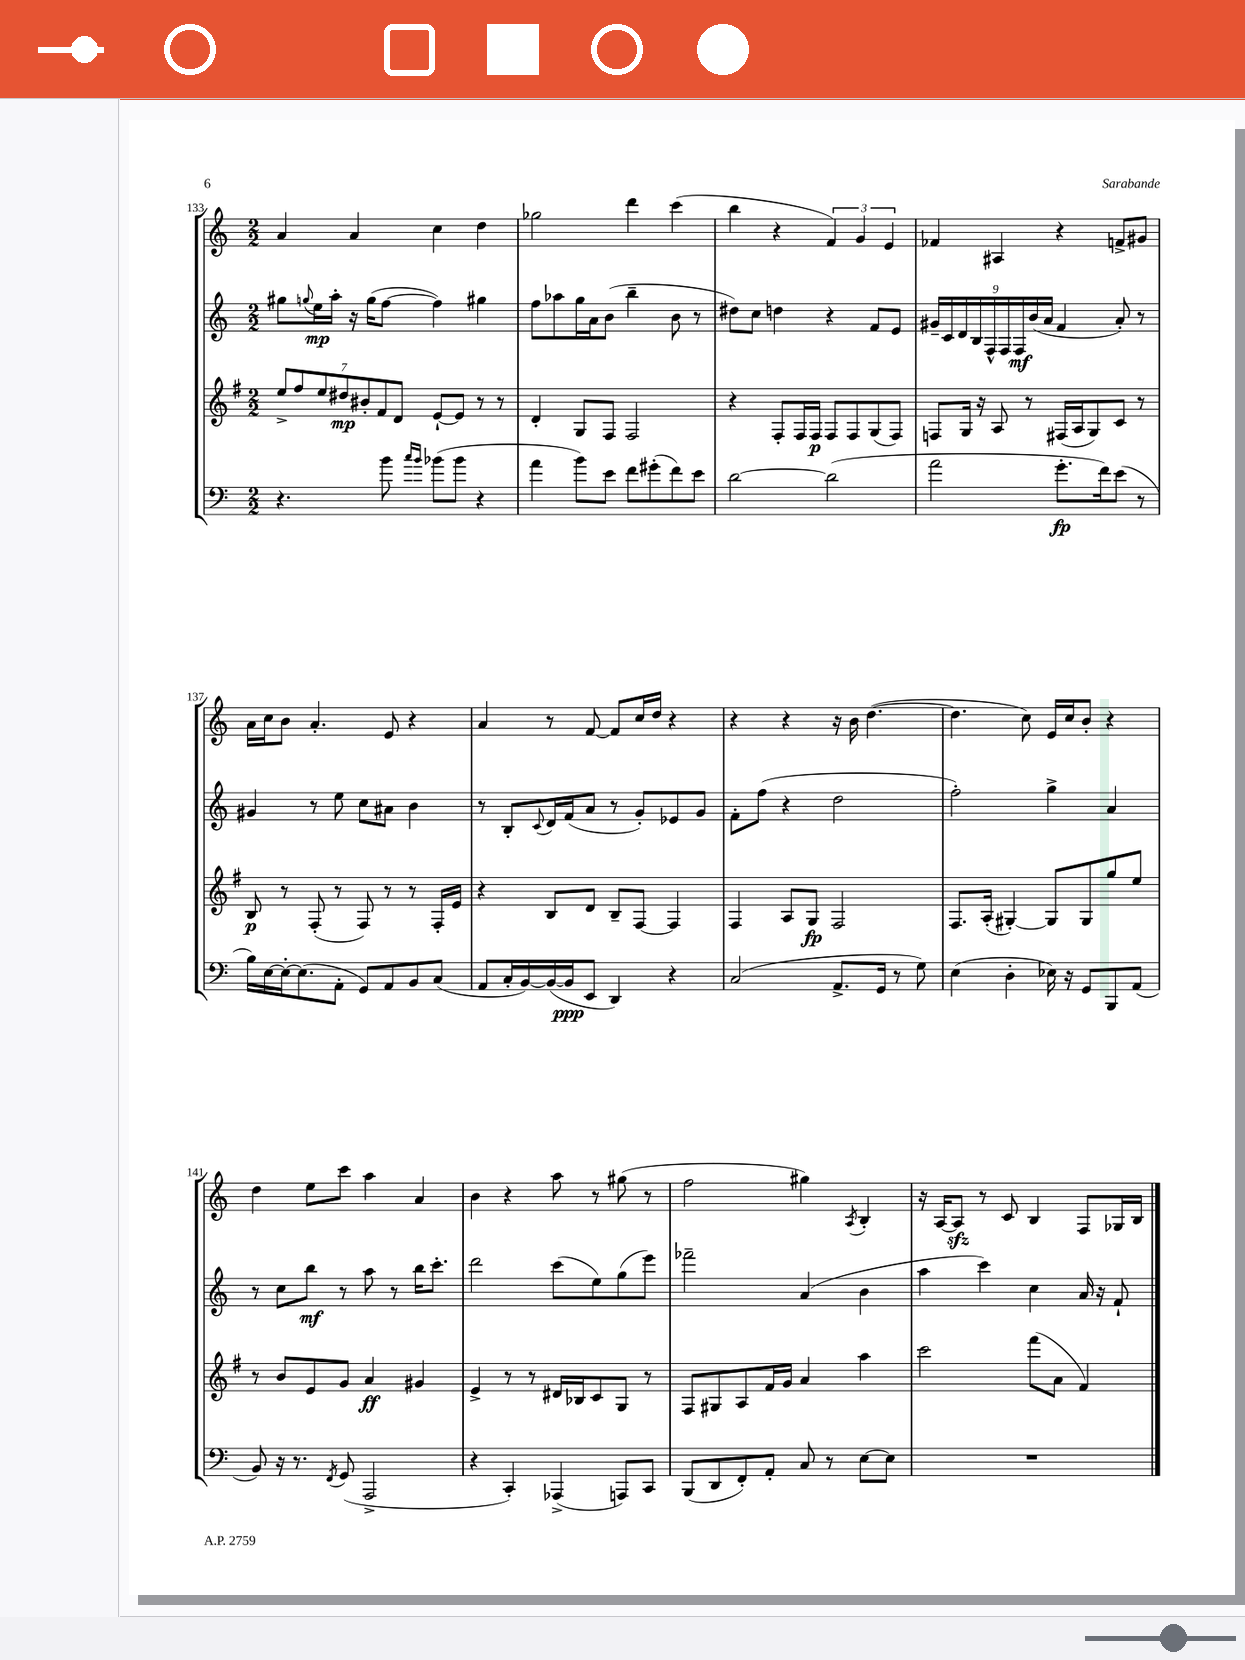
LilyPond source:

<<
\new StaffGroup <<
\new Staff = "s0" {
    \clef treble \key c \major \numericTimeSignature \time 2/2
    a'4 a'4 c''4 d''4 |
    ges''2 d'''4 c'''4( |
    b''4 r4 \tuplet 3/2 { f'4) g'4 e'4 } |
    fes'4 ais4 r4 f'8-> gis'8 |
    a'16 c''16 b'8 a'4.-. e'8 r4 |
    a'4 r8 f'8~ f'8 c''16 d''16 r4 |
    r4 r4 r16 b'16 d''4.~( |
    d''4. c''8) e'16 c''16 b'8-. r4 |
    d''4 e''8 c'''8 a''4 a'4 |
    b'4 r4 a''8 r8 gis''8( r8 |
    f''2 gis''4) \acciaccatura { a8 } b4-. |
    r16 a16~ a8\sfz r8 c'8 b4 f8 ges16 b16 \bar "|." |
}
\new Staff = "s1" {
    \clef treble \key c \major \numericTimeSignature \time 2/2
    gis''8 \appoggiatura { g''8 } e''16\mp a''16-. r16 g''16( f''8~ f''4) gis''4 |
    f''8 aes''8 g''16 a'16 b'8( b''4-- b'8 r8 |
    dis''8) c''8 d''4 r4 f'8 e'8 |
    \tuplet 9/8 { gis'16-- c'16 d'16 b16 f16-^ f16 f16\mf b'16( a'16 } f'4 a'8-.) r8 |
    gis'4 r8 e''8 c''8 ais'8 b'4 |
    r8 b8-. \appoggiatura { c'8 } d'16 f'16( a'8 r8 g'8-.) ees'8 g'8 |
    f'8-. f''8( r4 d''2 |
    f''2-.) g''4-> a'4 |
    r8 c''8 b''8\mf r8 a''8 r8 b''16 c'''8.-. |
    d'''2 c'''8( e''8) g''8( e'''8) |
    fes'''2-- a'4( b'4 |
    a''4 c'''4) c''4 a'16 r16 f'8-! \bar "|." |
}
\new Staff = "s2" {
    \clef treble \key g \major \numericTimeSignature \time 2/2
    \tuplet 7/4 { e''8-> fis''8 e''8 dis''8\mp bis'8-. fis'8 d'8 } e'8~-! e'8 r8 r8 |
    d'4-. g8 fis8 fis2 |
    r4 fis8-. fis16 fis16\p fis8 fis8 g8( fis8) |
    f8 g16 r16 a8 r8 fis16( a16 g8) c'8 r8 |
    b8\p r8 fis8-.( r8 fis8) r8 r8 fis16-. e'16 |
    r4 b8 d'8 b8-- fis8~ fis4 |
    fis4 a8 g8\fp fis2 |
    fis8. a16-.( gis4~-.) gis8 gis8 g''8 e''8 |
    r8 b'8 e'8 g'8 a'4\ff gis'4 |
    e'4-> r8 r8 dis'16 bes16 c'8 g8 r8 |
    fis8 gis8 a8 fis'16 g'16 a'4 a''4 |
    c'''2 fis'''8( a'8 fis'4) \bar "|." |
}
\new Staff = "s3" {
    \clef bass \key c \major \numericTimeSignature \time 2/2
    r4. b'8 \grace { c''16 b'16 } bes'8( bes'8 r4 |
    a'4 b'8) e'8 f'8 gis'8-.( f'8) e'8 |
    d'2~ d'2( |
    a'2 g'8.-.\fp f'16) e'8( r8 |
    b16) e16~ e16~-. e8.( a,8-. g,8) a,8 b,8 c8( |
    a,8 c16-. b,16~) b,16~( b,16\ppp e,8 d,4) r4 |
    c2( a,8.-> g,16 r8 g8) |
    e4( d4-. ees16) r16 g,8 b,,8 a,8( |
    b,8) r16 r8. \acciaccatura { f,8 } g,8( a,,2-> |
    r4 c,4-.) aes,,4->( a,,8) c,8 |
    b,,8( d,8 f,8-.) a,8-. c8 r8 e8~ e8 |
    R1 \bar "|." |
}
>>
>>
\layout { \context { \Score currentBarNumber = #133 } }
